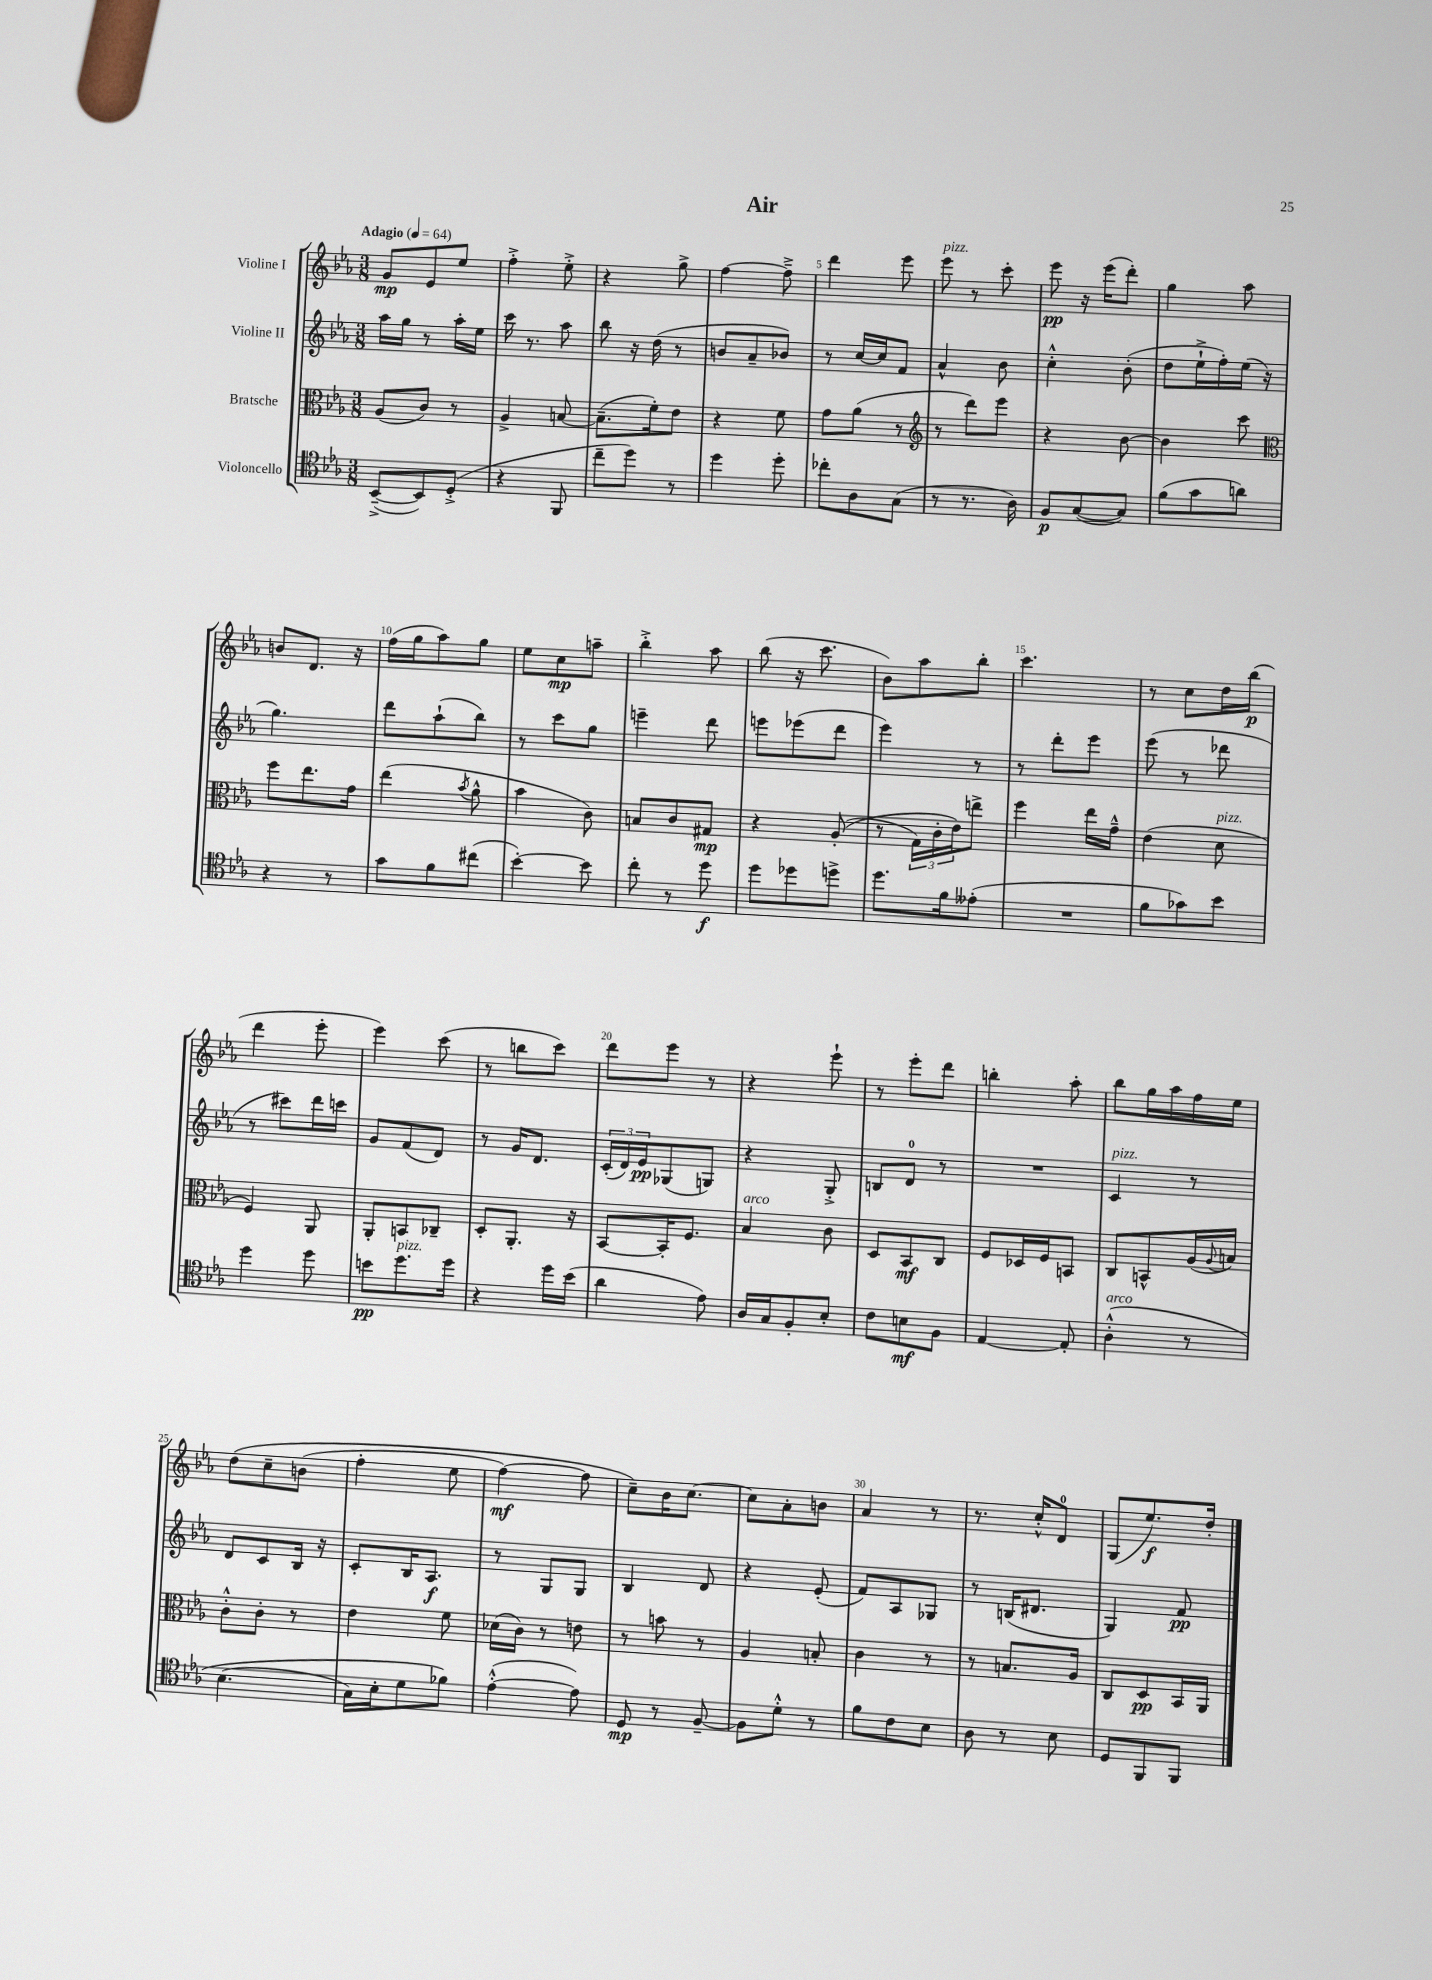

**kern	**kern	**kern	**kern
*staff4	*staff3	*staff2	*staff1
*clefC4	*clefC3	*clefG2	*clefG2
*k[b-e-a-]	*k[b-e-a-]	*k[b-e-a-]	*k[b-e-a-]
*M3/8	*M3/8	*M3/8	*M3/8
*MM64	*MM64	*MM64	*MM64
([8BB-~^	(8A-	16aa-	8g
.	.	16gg	.
8BB-])	8c)	8r	8e-
(8D'^	8r	16aa-'	8ee-
.	.	16ee-	.
=	=	=	=
4r	4A-^	16ccc	4ff'^
.	.	8.r	.
8FF	[8B	8aa-	8ee-'^
=	=	=	=
8cc~	(8.B~]	8bb-	4r
8dd)	.	16r	.
.	16f')	(16dd	.
8r	8e-	8r	8gg^
=	=	=	=
4dd	4r	8b	[4ff
.	.	8a-~	.
8dd'	8f	8b-)	8ff~^]
=	=	=	=
8cc-'	8g	8r	4ddd
8A-	(8a-	[16cc	.
.	.	16cc]	.
(8G	8r	8f	8eee-
=	=	=	=
*	*clefG2	*	*
8r	8r	4a-^^	8eee-
8.r	8ddd)	.	8r
.	8eee-	8b-	8ccc'
16A-)	.	.	.
=	=	=	=
8F	4r	4cc'^^	8eee-
([8G	.	.	16r
.	.	.	(16eee-
8G])	[8b-	(8b-'	8ddd')
=	=	=	=
(8f	4b-]	8dd	4gg
8g	.	16ee-`^	.
.	.	16ff')	.
8a)	8ccc	(16ee-	8aa-
.	.	16r	.
=	=	=	=
*	*clefC3	*	*
4r	8ff	4.gg)	8b
.	8.ee-	.	8.d
8r	.	.	.
.	16g	.	16r
=	=	=	=
8g	(4ee-	8ddd	(16ff
.	.	.	16gg
8f	.	(8aa-`	8aa-)
.	8qb-	.	.
(8cc#	8a-^^	8bb-)	8gg
=	=	=	=
[4b-')	4b-	8r	8ee-
.	.	8ccc	8cc
8b-]	8c)	8gg	8aa~
=	=	=	=
8cc'	8B	4eee~	4bb-'^
8r	8c	.	.
8dd	8G#	8ddd	8aa-
=	=	=	=
8dd	4r	8eee	(8bb-
8dd-	.	(8eee-	16r
.	.	.	8.ccc
8dd^	&((8A-'	8ddd	.
=	=	=	=
8.dd	8r	4eee-)	8b-)
.	24G)	.	8aa-
.	24c'	.	.
16f	.	.	.
.	24e-&)	.	.
(8e--'	8ee^	8r	8bb-'
=	=	=	=
4.r	4ff	8r	4.ccc
.	.	8ddd'	.
.	16ee-	8eee-	.
.	16g~^^	.	.
=	=	=	=
8f	(4e-	(8eee-	8r
8g-)	.	8r	8cc
8b-	8d	8ddd-	16dd
.	.	.	(16bb-
=	=	=	=
4dd	4F)	8r	4ddd
.	.	8ccc#)	.
8dd	8AA-	16ddd	8eee-'
.	.	16ccc	.
=	=	=	=
8b	8AA-'	8g	4eee-)
8.dd	8BB	(8f	.
.	8C-~	8d)	(8ccc
16dd	.	.	.
=	=	=	=
4r	8D'	8r	8r
.	8.AA-'	16g	8bb
.	.	8.d	.
16dd	.	.	8ccc)
(16b-	16r	.	.
=	=	=	=
4a-	[8BB-	(24c'	8ddd
.	.	24d)	.
.	.	24e-	.
.	16BB-']	(8G-	8eee-
.	8.F	.	.
8e-)	.	8G)	8r
=	=	=	=
16A-	4B-	4r	4r
16G	.	.	.
8F'	.	.	.
8B-'	8c	8G'^	8eee-`
=	=	=	=
8c	8D	8B	8r
8B	8BB-	8d	8eee-'
8F	8C	8r	8ddd
=	=	=	=
[4E-	8F	4.r	4bb'
.	16D-	.	.
.	16F	.	.
8E-']	8BB	.	8aa-'
=	=	=	=
&(4A-'^^	8C	4c	8bb-
.	8BB^^	.	16gg
.	.	.	16aa-
8r	(16A-	8r	16ff
.	8qqA-	.	.
.	16B)	.	16ee-
=	=	=	=
(4.B-	8c'^^	8d	&(8dd
.	8c'	8c	8cc~
.	8r	16B-	(8b
.	.	16r	.
=	=	=	=
16G)	4e-	8c'	4ff'
16B-'	.	.	.
8d	.	16B-	.
.	.	8.A-	.
8f-&)	8f	.	8ee-
=	=	=	=
([4e-'^^	(16d-	8r	[4ff)
.	16c)	.	.
.	8r	8G	.
8e-])	8e	8G	8ff]
=	=	=	=
8D	8r	4B-	8cc~&)
8r	8b	.	16b-
.	.	.	[8.cc
[8F~	8r	8d	.
=	=	=	=
8F]	4A-	4r	8cc]
8d'^^	.	.	8a-'
8r	8B'	(8e-'	8b
=	=	=	=
8f	4c	8f)	4a-
8c	.	8A-	.
8B-	8r	8G-	8r
=	=	=	=
8A-	8r	8r	8.r
8r	8.B	(16B	.
.	.	8.d#	16cc'^^
8B-	.	.	8d
.	16A-	.	.
=	=	=	=
8D	8C	4G)	(8G
8FF	8D	.	8.ee-)
8FF	16BB-	8f	.
.	16AA-	.	16dd'
==	==	==	==
*-	*-	*-	*-
